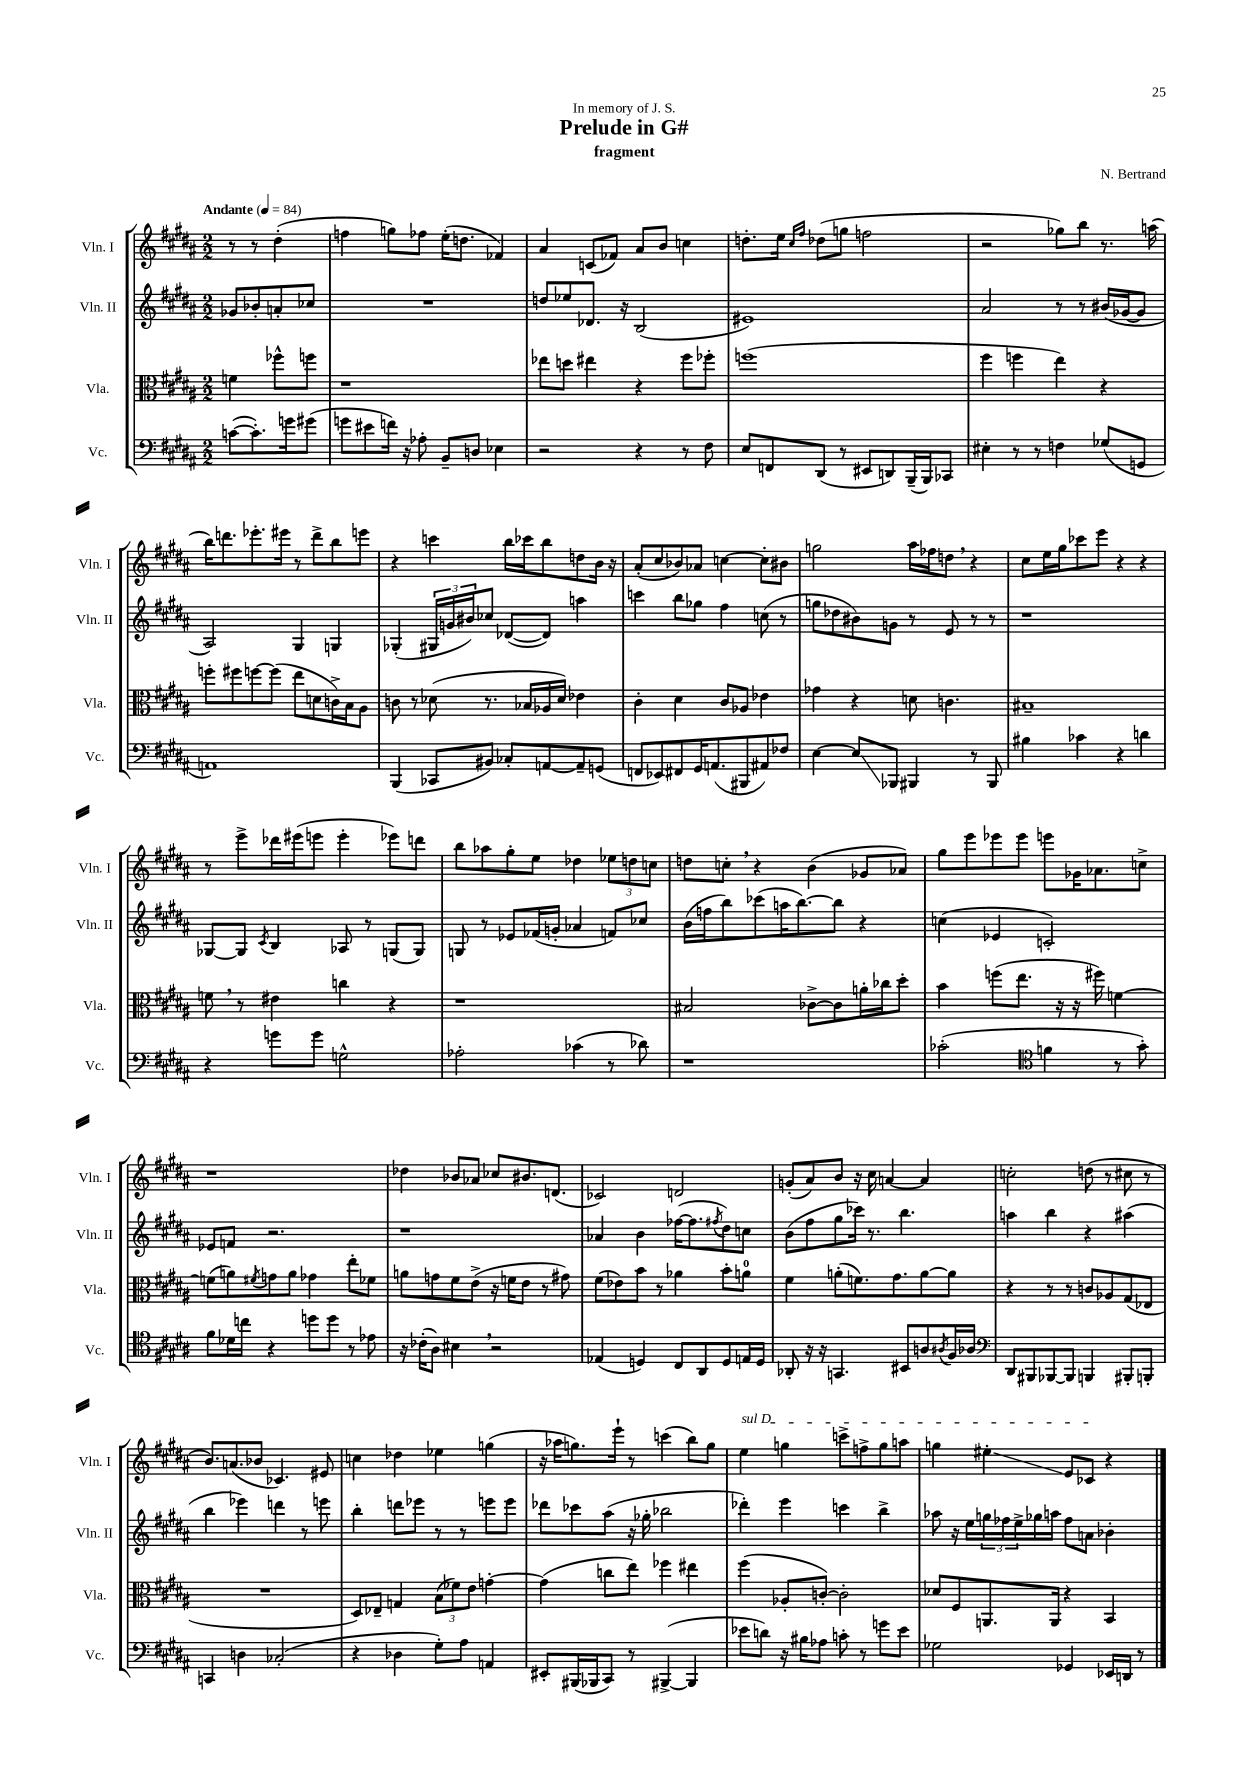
\header { title = "Prelude in G#" composer = "N. Bertrand" subtitle = "fragment" dedication = "In memory of J. S." }
<<
\new StaffGroup <<
\new Staff = "s0" \with { instrumentName = "Vln. I" shortInstrumentName = "Vln. I" } {
    \clef treble \key b \major \numericTimeSignature \time 2/2 \partial 2 \tempo "Andante" 4 = 84
    r8 r8 dis''4-.( |
    f''4 g''8) fes''8 e''16-.( d''8. fes'4) |
    ais'4 c'8( fes'8) ais'8 b'8 c''4 |
    d''8.-. e''16 \grace { cis''16 fis''16 } des''8( g''8 f''2 |
    r2 ges''8) b''8 r8. a''16( |
    b''16) d'''8. ees'''8.-. eis'''16 r8 d'''8-> b''8 e'''8 |
    r4 c'''4 b''16 ces'''16 b''8 d''8 b'16 r16 |
    ais'8-.( cis''8 bes'8) aes'8 c''4~ c''8-. bis'8 |
    g''2 ais''16 fes''16 d''8 \breathe r4 |
    cis''8 e''16 gis''16 ces'''8 e'''8 r4 r4 |
    r8 e'''8-> des'''16 eis'''16( e'''8 e'''4-. ees'''8) d'''8 |
    b''8 aes''8 gis''8-. e''8 des''4 \tuplet 3/2 { ees''8 d''8 c''8 } |
    d''8 c''8-. \breathe r4 b'4( ges'8 aes'8) |
    gis''8 e'''8 ees'''8 ees'''8 e'''8 ges'16 aes'8. c''8-> |
    r1 |
    des''4 bes'8 aes'8 ces''8 bis'8. d'8.( |
    ces'2) d'2 |
    g'8-.( ais'8) b'8 r16 cis''16 a'4~ a'4 |
    c''2-. d''8( r8 cis''8 r8 |
    b'8.) a'8.( bes'8 ces'4.) eis'8 |
    c''4 des''4 ees''4 g''4( |
    r16 aes''16 g''8.) e'''16-! r8 c'''4( b''8) g''8 |
    \once \override TextSpanner.bound-details.left.text = \markup { \italic "sul D" } e''4\startTextSpan g''4 c'''8-> f''8-> g''8 a''8 |
    g''4 eis''4-.\glissando e'8 ces'8\stopTextSpan r4 \bar "|." |
}
\new Staff = "s1" \with { instrumentName = "Vln. II" shortInstrumentName = "Vln. II" } {
    \clef treble \key b \major \numericTimeSignature \time 2/2 \partial 2
    ges'8 bes'8-. a'8-. ces''8 |
    R1 |
    d''8 ees''8 des'8. r16 b2( |
    eis'1) |
    ais'2 r8 r8 bis'16( ges'16~ ges'8 |
    ais2) gis4 g4 |
    ges4-.( \tuplet 3/2 { gis16 g'16 bis'16) } ces''8 des'8~( des'8) a''4 |
    c'''4 b''8 ges''8 fis''4 c''8( r8 |
    g''8 des''8 bis'8) g'8 r8 e'8 r8 r8 |
    r1 |
    ges8~ ges8 \acciaccatura { cis'8 } b4 aes8 r8 g8( g8) |
    g8 r8 ees'8 fes'16( g'16-. aes'4 f'8) ces''8 |
    b'16( f''16 b''8) ces'''8( a''16 b''8.~) b''8 r4 |
    c''4( ees'4 c'2-.) |
    ees'8 f'8 r2. |
    r1 |
    aes'4 b'4 fes''16~( fes''8. \acciaccatura { fis''8 } dis''8) c''8 |
    b'8( fis''8 gis''8 ces'''16) r8. b''4. |
    a''4 b''4 r4 ais''4( |
    b''4 ees'''4) d'''4 r8 e'''8 |
    b''4-. d'''8 ees'''8 r8 r8 e'''8 e'''8 |
    des'''8 ces'''8 ais''8( r16 ges''16-. bes''2 |
    des'''4-.) e'''4 c'''4 b''4-> |
    aes''8 r16 e''16 \tuplet 3/2 { g''16 fes''16 e''16-> } ges''16 a''16 fes''8 a'8 bes'4-. \bar "|." |
}
\new Staff = "s2" \with { instrumentName = "Vla." shortInstrumentName = "Vla." } {
    \clef alto \key b \major \numericTimeSignature \time 2/2 \partial 2
    f'4 fes''8-^ f''8 |
    r1 |
    ees''8 d''8 eis''4 r4 fis''8 fes''8-. |
    f''1( |
    fis''4 f''4 e''4) r4 |
    f''8-. fis''8 f''8~ f''8( e''8 d'8 c'16->) b16 ais8 |
    c'8 r8 des'8( r8. bes16 aes16 des'16) ees'4 |
    cis'4-. dis'4 cis'8 aes8 ees'4 |
    ges'4 r4 d'8 c'4. |
    bis1-- |
    f'8 \breathe r8 eis'4 c''4 r4 |
    r1 |
    bis2 ces'8~-> ces'8 a'16-. ces''16 dis''8-. |
    b'4 f''8( e''8. r16 r16 fis''16) f'4~ |
    f'8( a'8) \acciaccatura { fis'8 } g'8 a'8 ges'4 e''8-. fes'8 |
    a'8 g'8 fis'8 e'8->( r16 f'16 e'8 r8 gis'8) |
    fis'8( ees'8) b'8 r8 aes'4 b'8-. a'8-0 |
    fis'4 a'8-.( f'8.) gis'8. a'8~ a'8 |
    r4 r8 r8 c'8 aes8 gis8( ees8 |
    R1 |
    dis8) ees8-- g4 \tuplet 3/2 { b8( fes'8) e'8 } g'4~-. |
    g'4( c''8 e''8) fes''4 eis''4 |
    fis''4( aes8-. c'8~-.) c'2-. |
    des'8 fis8 a,8. a,16 r4 b,4 \bar "|." |
}
\new Staff = "s3" \with { instrumentName = "Vc." shortInstrumentName = "Vc." } {
    \clef bass \key b \major \numericTimeSignature \time 2/2 \partial 2
    c'8~( c'8.-.) g'16 gis'8( |
    g'8 eis'8 f'16) r16 aes8-. b,8-- d8 ees4 |
    r2 r4 r8 fis8 |
    e8 f,8 dis,8( r8 eis,8 d,8) b,,16--( b,,16) ces,8 |
    eis4-. r8 r8 f4 ges8( g,8 |
    a,1) |
    b,,4( ces,8 bis,8) ces8-. a,8~ a,8-- g,8( |
    f,8 ees,8) fis,8 gis,16 a,8.( bis,,8 ais,8) fes8 |
    e4~ e8\glissando bes,,8 bis,,4 r8 bis,,8 |
    bis4 ces'4 r4 d'4 |
    r4 g'8 g'8 g2-^ |
    aes2-. ces'4( r8 des'8) |
    r1 |
    ces'2-.( \clef tenor f'4 r8 gis'8-.) |
    fis'8 des'16 c''16 r4 d''8 d''8 r8 ees'8 |
    r16 ces'16-.( ais8) bis4 \breathe r2 |
    ees4( d4) cis8 ais,8 d8 e16 d16 |
    aes,8-. r16 r16 g,4. bis,8 a8 \acciaccatura { ais8 } fis16 aes16 |
    \clef bass dis,8 bis,,8 bes,,8~ bes,,8 b,,4 bis,,8-. b,,8-. |
    c,4 d4 ces2-.( |
    r4 des4 gis8-.) ais8 a,4 |
    eis,8-. bis,,16( bes,,16 cis,8) r8 bis,,4~->( bis,,4 |
    ees'8 d'8) r16 bis16 aes8 c'8-. r8 g'8 ees'8 |
    ges2 ges,4 ees,16 d,16 r8 \bar "|." |
}
>>
>>
\layout { \context { \Score \remove "Bar_number_engraver" } }
